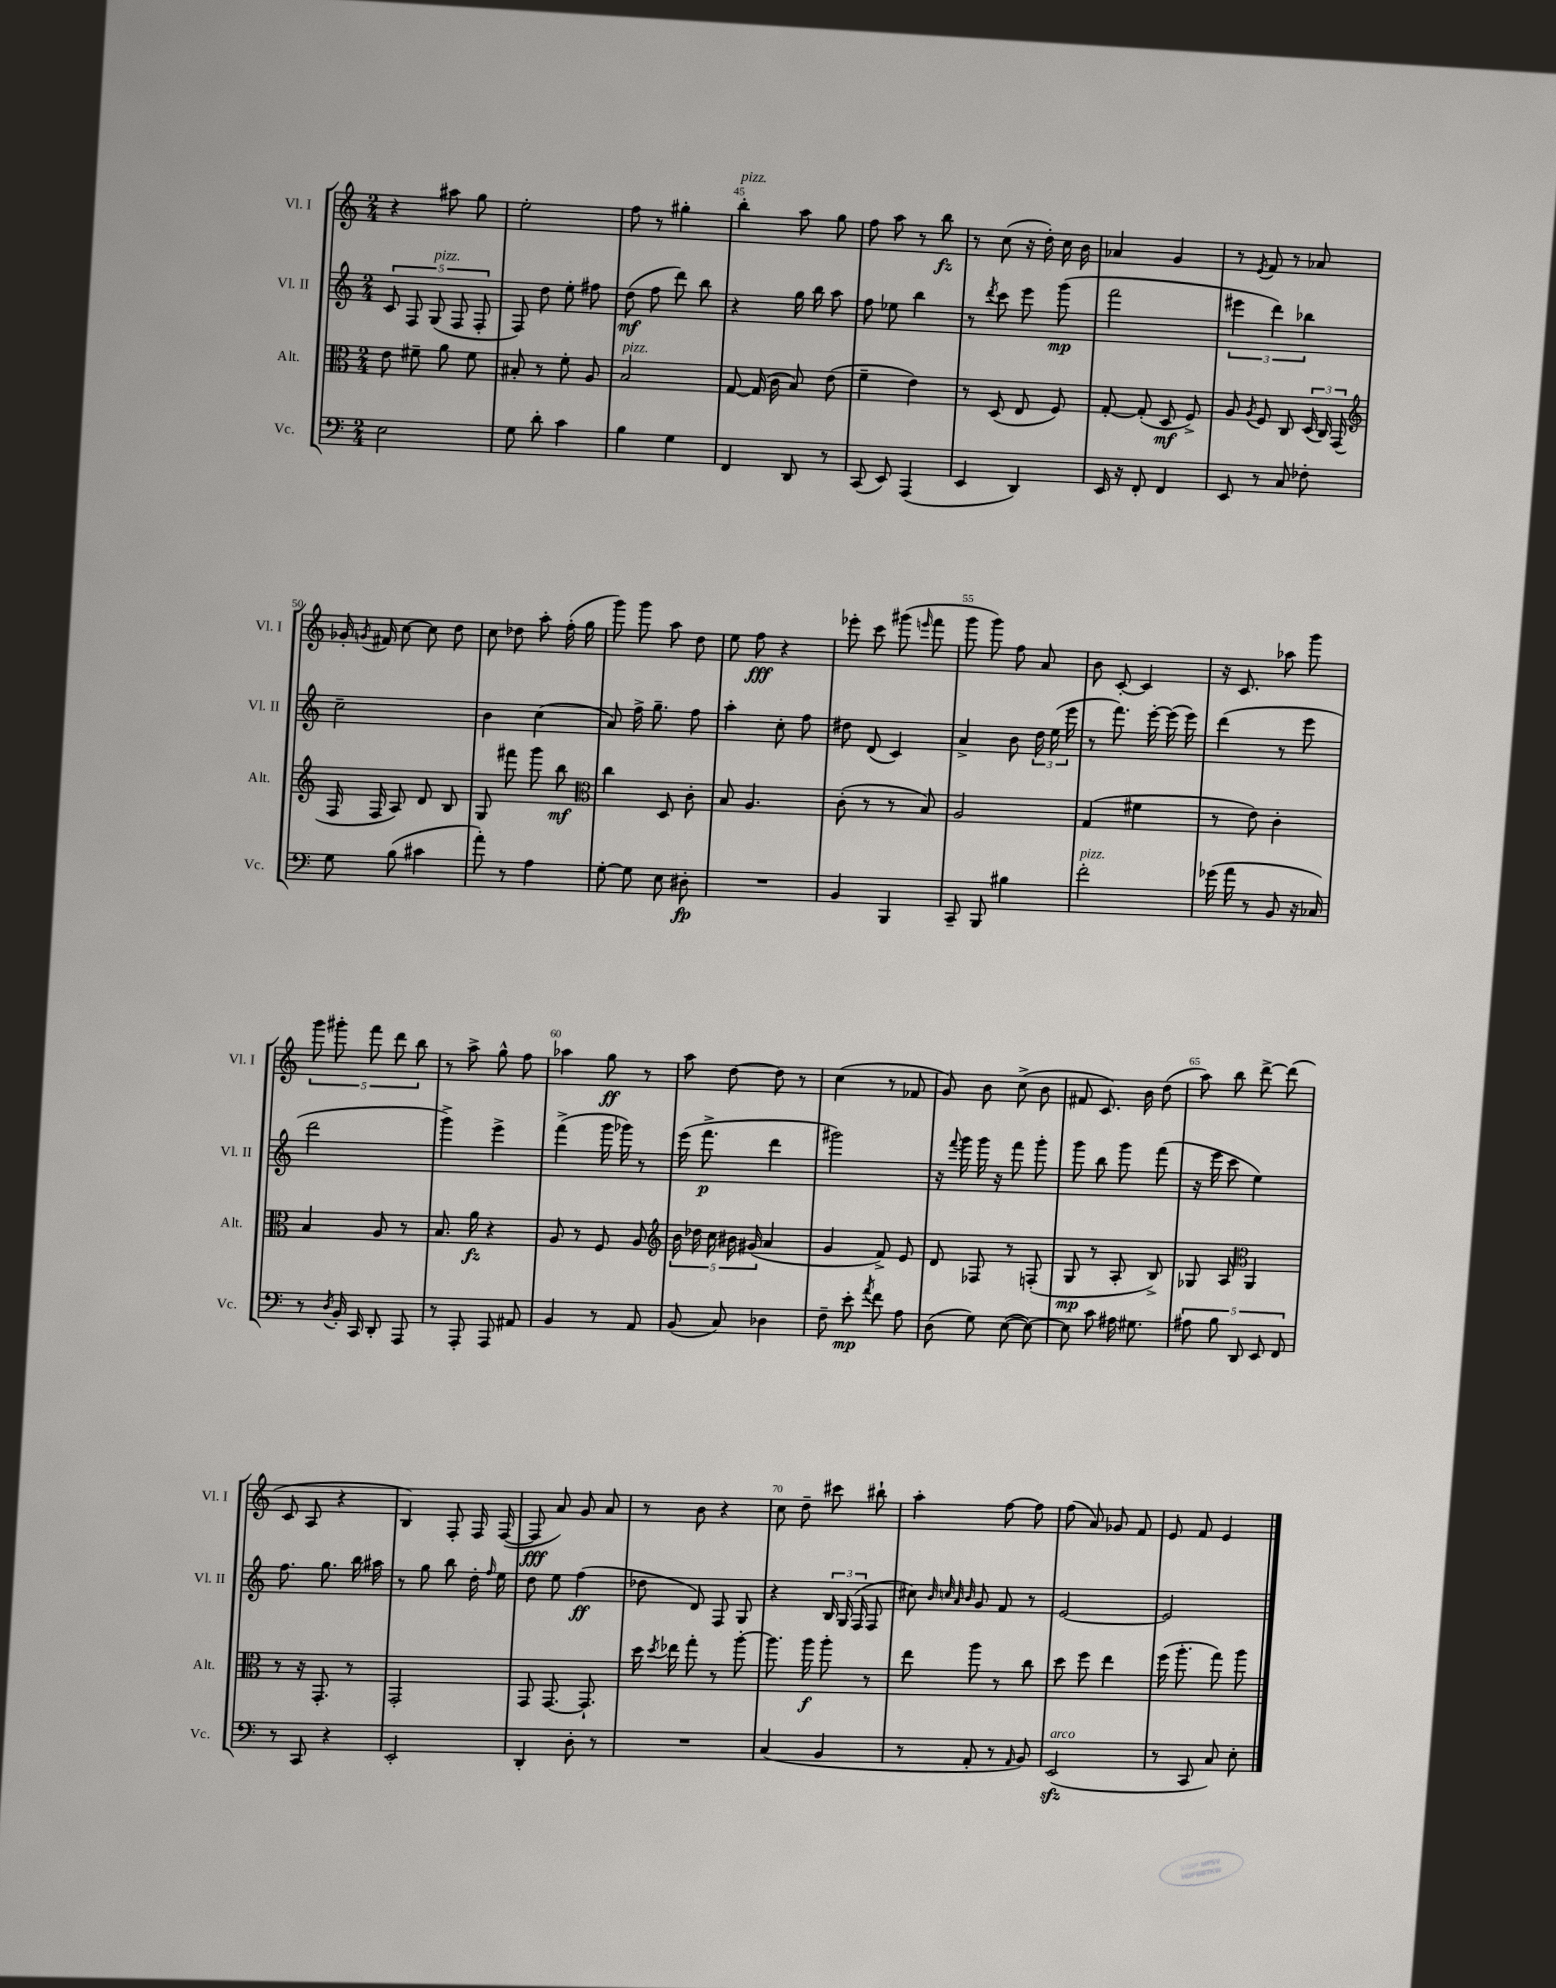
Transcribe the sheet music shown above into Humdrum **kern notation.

**kern	**kern	**kern	**kern
*staff4	*staff3	*staff2	*staff1
*clefF4	*clefC3	*clefG2	*clefG2
*k[]	*k[]	*k[]	*k[]
*M2/4	*M2/4	*M2/4	*M2/4
2E\	8e\	10c/	4r
.	.	10F/	.
.	8f#~\	.	.
.	.	(10G/	.
.	8a\	.	8aa#\
.	.	10F/	.
.	8f#\	.	8gg\
.	.	10F'/	.
=	=	=	=
8G\	8B#'/	8F/)	2ee'\
8d'\	8r	8dd\	.
4c\	8f'\	8ee'\	.
.	8A/	8ff#\	.
=	=	=	=
4B\	2B/	(8dd\	8ff\
.	.	8ff\	8r
4G\	.	8ddd\)	4gg#'\
.	.	8bb\	.
=	=	=	=
4FF/	[8G/	4r	4bb'\
.	(16G/]	.	.
.	16c\	.	.
8DD/	8B/)	16gg\	8aa\
.	.	16bb\	.
8r	(8e\	8aa\	8gg\
=	=	=	=
(8CC/	4f~\	8ff\	8ff\
8EE/)	.	8ee-\	8aa\
(4AAA/	4e\)	4bb\	8r
.	.	.	8bb\
=	=	=	=
4EE/	8r	8r	8r
.	.	8qddd/	.
.	(8D/	8ccc\	(8cc\
4DD/)	8E/	8eee\	16r
.	.	.	16dd'\)
.	8F/)	(8ggg\	16cc\
.	.	.	16b\
=	=	=	=
16EE/	[8G'/	2fff\	4a-/
16r	.	.	.
8FF'/	(8G'/]	.	.
4FF/	8D/	.	4g/
.	8F^/)	.	.
=	=	=	=
8EE/	8A/	6eee#\	8r
.	8qA/	.	8qe/
8r	8F/	.	8f/
.	.	6ddd\)	.
8C/	8C/	.	8r
.	.	6bb-\	.
8F-'\	(24D/	.	8a-/
.	24C/)	.	.
.	(24GG/	.	.
=	=	=	=
*	*clefG2	*	*
8G\	16F/	2cc~\	16g-'/
.	.	.	8qg/
.	16F/	.	16f#/
(8B\	8A/)	.	[8cc\
4c#\	8d/	.	8cc\]
.	8B/	.	8dd\
=	=	=	=
8a'\)	8G/	4b\	8cc\
8r	8fff#\	.	8dd-\
4A\	8ggg\	(4cc\	8aa'\
.	8bb\	.	(16ff'\
.	.	.	16gg\
=	=	=	=
*	*clefC3	*	*
[8G'\	4cc\	8a/)	8ggg\)
8G\]	.	16ff^\	8ggg\
.	.	8.gg~\	.
8E\	8D/	.	8aa\
8D#'\	8c'\	8ff\	8dd\
=	=	=	=
2r	8B/	4aa'\	8ee\
.	4.A/	.	8ff\
.	.	8cc'\	4r
.	.	8ff\	.
=	=	=	=
4BB/	(8c'\	8dd#\	8eee-'\
.	8r	(8d/	8ccc\
4BBB/	8r	4c/)	(8ggg#\
.	.	.	16qqeee/
.	8B/)	.	8fff\
=	=	=	=
8CC~/	2A/	4a^/	8ggg\
8BBB/	.	.	8ggg\)
4B#\	.	8b\	8ff\
.	.	24dd\	8a/
.	.	(24ee\	.
.	.	24eee\	.
=	=	=	=
2f'\	(4G/	8r	8b\
.	.	8.fff\)	[8c'/
.	4f#\	.	4c/]
.	.	[16eee'\	.
.	.	(16eee\]	.
.	.	16eee\)	.
=	=	=	=
(16g-\	8r	(4ddd\	16r
16a\	.	.	8.c/
8r	8e\)	.	.
8BB/	4c'\	8r	8aa-\
16r	.	8eee\	8ggg\
16C-/)	.	.	.
=	=	=	=
8r	4B/	2ddd\	10ggg\
.	.	.	10ggg#'\
8qD/	.	.	.
16BB'/	.	.	.
16CC/	.	.	.
.	.	.	10fff\
8DD'/	8A/	.	.
.	.	.	10ddd\
8AAA/	8r	.	.
.	.	.	10bb\
=	=	=	=
8r	8.B/	4ggg^\)	8r
8AAA'/	.	.	8aa^\
.	16a\	.	.
8AAA/	4r	4eee^\	8gg^^\
8AA#/	.	.	8ff\
=	=	=	=
4BB/	8A/	(4fff^\	4aa-\
.	8r	.	.
8r	8F/	16ggg\	8gg\
.	.	16ggg-\)	.
8AA/	8A/	8r	8r
=	=	=	=
*	*clefG2	*	*
(8BB/	20b\	(16eee\	8aa\
.	20dd-\	.	.
.	.	8.fff^\	.
.	20cc\	.	.
8C/)	.	.	[8dd\
.	20b#\	.	.
.	(20g#/	.	.
4D-\	4a/	4ddd\	8dd\]
.	.	.	8r
=	=	=	=
8F~\	4g/	2ggg#\)	(4cc\
8e'\	.	.	.
8qa/	.	.	.
8f\	8f^/)	.	8r
8A\	8e/	.	8f-/
=	=	=	=
(8D\	8d/	16r	8g/)
.	.	8qqfff/	.
.	.	16ggg\	.
8G\)	8F-/	16ggg\	8b\
.	.	16r	.
([8E\	8r	8fff\	(8cc^\
8E\_)	(8F'/	8ggg'\	8b\
=	=	=	=
8E\]	8G/	8ggg\	8f#/
8c\	8r	8bb\	8.c/)
16A#\	8A'/	8ggg\	.
8.G#\	.	.	16b\
.	8B^/)	(8fff\	(8dd\
=	=	=	=
10A#\	8G-/	16r	8aa\)
.	.	16eee\	.
10B\	.	.	.
.	8A/	8ccc\	8bb\
10DD/	.	.	.
*	*clefC3	*	*
.	4AA/	4ee\)	[8ddd^\
10EE/	.	.	.
.	.	.	(8ddd\]
10FF/	.	.	.
=	=	=	=
8r	8r	8.ff\	8c/
8CC/	16r	.	8A/
.	8.GG'/	8.gg\	.
4r	.	.	4r
.	8r	16bb\	.
.	.	16aa#\	.
=	=	=	=
2EE'/	2GG'/	8r	4B/)
.	.	8gg\	.
.	.	8bb\	8F'/
.	.	16dd'\	16F/
.	.	16qqff/	.
.	.	16ee\	([16F/
=	=	=	=
4DD'/	8GG/	8dd\	8F/]
.	[8.GG/	8ee\	8a/)
8D'\	.	(4ff\	8g/
.	8.GG`/]	.	.
8r	.	.	8a/
=	=	=	=
2r	16dd\	8dd-\	8r
.	8qdd/	.	.
.	16ee-\	.	.
.	8gg'\	8d/)	8b\
.	8r	8F/	4r
.	[8aa'\	8G/	.
=	=	=	=
(4C/	8.aa\]	4r	8cc\
.	.	.	8dd~\
.	16aa\	.	.
4BB/	8aa'\	24B/	8ccc#\
.	.	(24G/	.
.	.	24F/	.
.	8r	8F/	8bb#`\
=	=	=	=
8r	8ee\	8cc#\)	4aa'\
.	.	32qqb/	.
.	.	32qqcc/	.
.	.	32qqa/	.
.	.	32qqb/	.
8AA'/	8aa\	8g/	.
8r	8r	8f/	[8ff\
16qqAA/	.	.	.
8BB/)	8cc\	8r	8ff\]
=	=	=	=
(2EE/	8dd\	[2e/	(8ff\
.	8ff\	.	8a/)
.	4ee\	.	8g-/
.	.	.	8f/
=	=	=	=
8r	(16ff\	2e/]	8e/
.	8.aa'\	.	.
8CC/	.	.	8f/
8C/)	8gg\)	.	4e/
8E'\	8aa\	.	.
==	==	==	==
*-	*-	*-	*-
